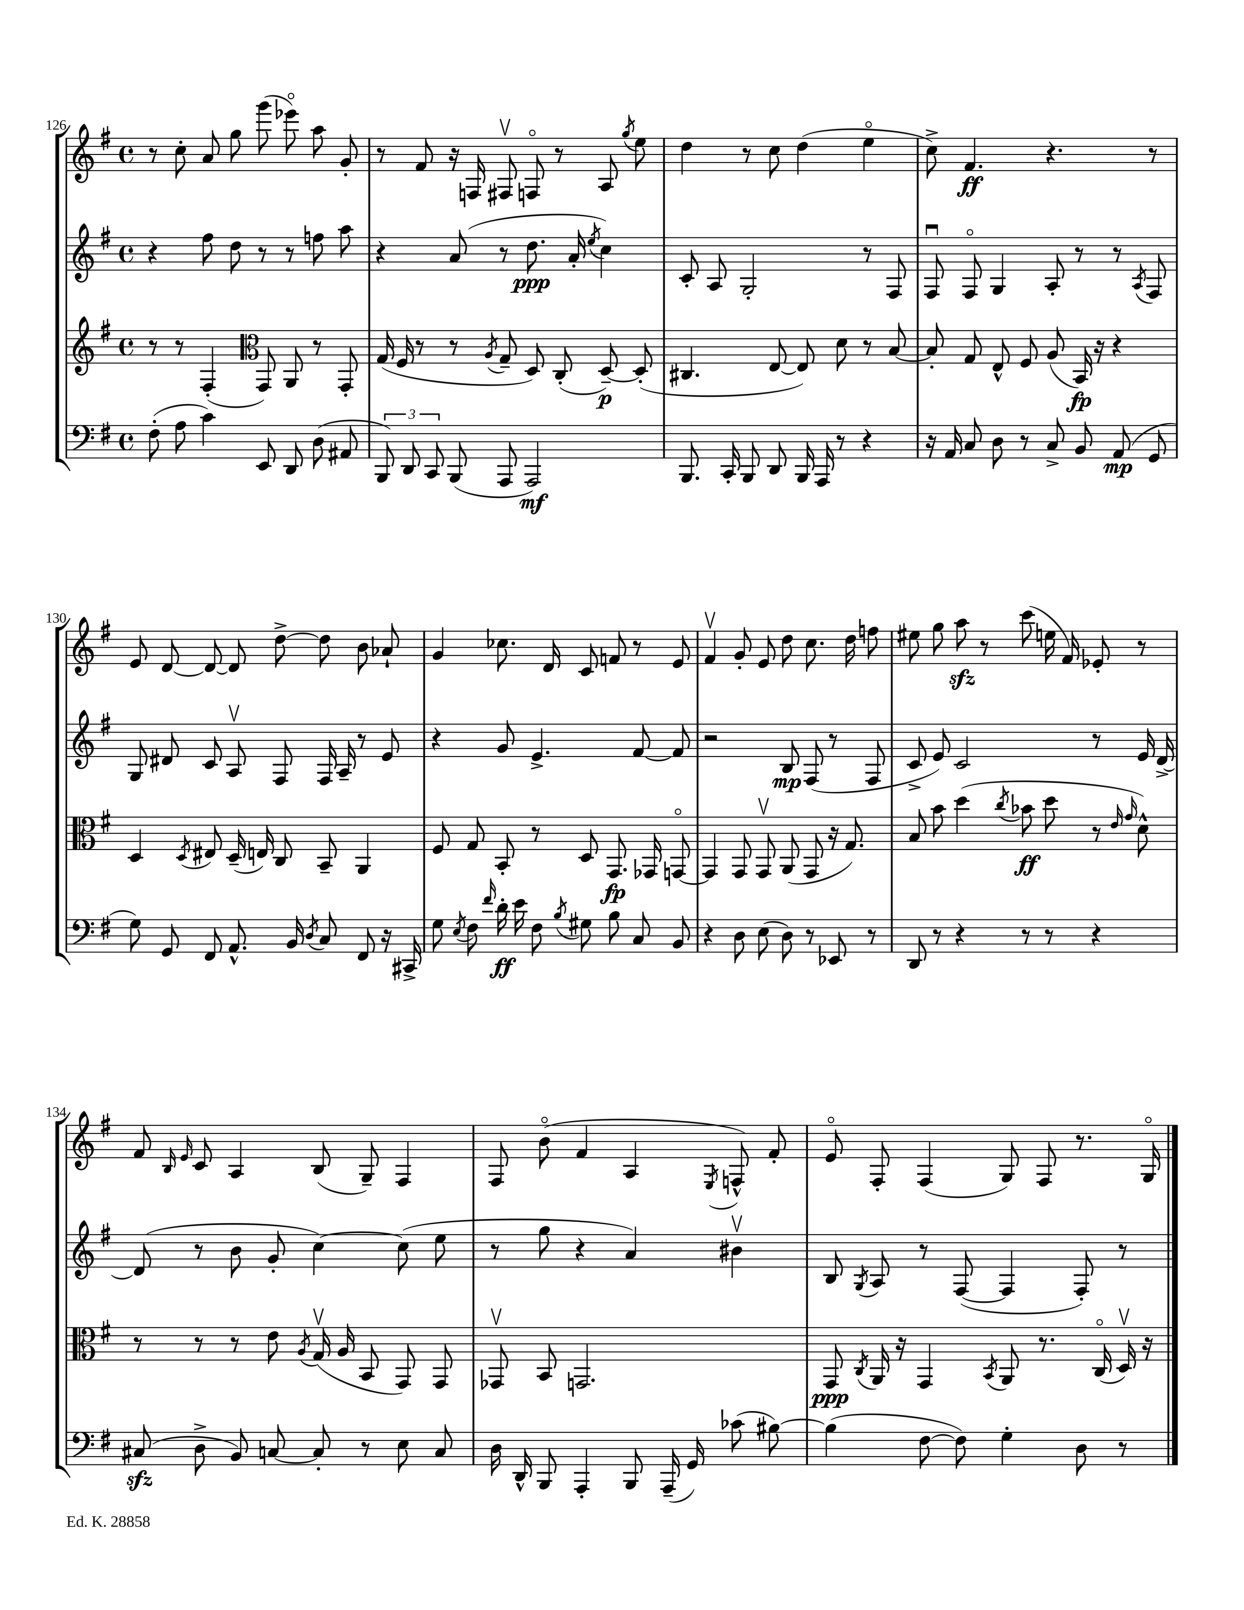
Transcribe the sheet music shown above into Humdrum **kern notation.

**kern	**kern	**kern	**kern
*staff4	*staff3	*staff2	*staff1
*clefF4	*clefG2	*clefG2	*clefG2
*k[f#]	*k[f#]	*k[f#]	*k[f#]
*M4/4	*M4/4	*M4/4	*M4/4
*met(c)	*met(c)	*met(c)	*met(c)
(8F#'\	8r	4r	8r
8A\	8r	.	8cc'\
4c\)	(4F#'/	8ff#\	8a/
.	.	8dd\	8gg\
*	*clefC3	*	*
8EE/	8GG/)	8r	(8ggg\
8DD/	8AA/	8r	8eee-o\)
(8D\	8r	8ff\	8aa\
8AA#/	8GG'/	8aa\	8g'/
=	=	=	=
12BBB/)	(16G/	4r	8r
.	16F#/	.	.
12DD/	.	.	.
.	8r	.	8f#/
12CC/	.	.	.
(8BBB/	8r	(8a/	16r
.	.	.	16F/
.	8qA/	.	.
8AAA/	8G~/	8r	8F#v/
2AAA/)	8D/)	8.dd\	8Fo/
.	(8C'/	.	8r
.	.	16a'/	.
.	.	8qee/	.
.	[8D~/)	4cc\)	8A/
.	.	.	8qgg/
.	(8D'/]	.	8ee\
=	=	=	=
8.BBB/	4.C#/	8c'/	4dd\
.	.	8A/	.
16CC'/	.	.	.
8BBB/	.	2G'/	8r
8DD/	[8E/	.	8cc\
16BBB/	8E/])	.	(4dd\
16AAA/	.	.	.
8r	8d\	.	.
4r	8r	8r	4eeo\
.	[8B/	8F#/	.
=	=	=	=
16r	8B'/]	8F#u/	8cc^\)
16AA/	.	.	.
8C/	8G/	8F#o/	4.f#/
8D\	8E^^/	4G/	.
8r	8F#/	.	.
8C^/	(8A/	8A'/	4.r
8BB/	16BB/)	8r	.
.	16r	.	.
(8AA/	4r	8r	.
.	.	8qA/	.
8GG/	.	8F#/	8r
=	=	=	=
8G\)	4D/	8G/	8e/
8GG/	.	8d#/	[8d/
.	8qD/	.	.
8FF#/	8E#/	8c/	8d/_
8.AA^^/	(16D~/	8Av/	8d/]
.	16E/)	.	.
.	8C/	8F#/	[8dd^\
16BB/	.	.	.
8qD/	.	.	.
8C/	8BB~/	16F#/	8dd\]
.	.	16A~/	.
8FF#/	4AA/	8r	8b\
16r	.	8e/	8a-`/
16CC#^/	.	.	.
=	=	=	=
8G\	8F#/	4r	4g/
8qE/	.	.	.
8F#\	8G/	.	.
16qqf#/	.	.	.
16d'\	8BB'/	8g/	8.cc-\
16e\	.	.	.
8F#\	8r	4.e^/	.
.	.	.	16d/
8qB/	.	.	.
8G#\	8D/	.	8c/
8B\	8.GG/	.	8f/
8C/	.	[8f#/	8r
.	16GG-/	.	.
8BB/	[8GGo/	8f#/]	8e/
=	=	=	=
4r	4GG/]	2r	4f#v/
8D\	8GG/	.	8g'/
(8E\	8GGv/	.	8e/
8D\)	(8AA/	8B/	8dd\
8r	8GG/	(8F#/	8.cc\
8EE-/	16r	8r	.
.	8.G/)	.	16dd\
8r	.	8F#/	8ff\
=	=	=	=
8DD/	8B/	8c^/	8ee#\
8r	8b\	8e/)	8gg\
4r	(4dd\	2c/	8aa\
.	.	.	8r
.	8qcc/	.	.
8r	8b-\	.	(8ccc\
8r	8dd\	.	16ee\
.	.	.	16f#/)
4r	8r	8r	8e-'/
.	16qqe/	.	.
.	16qqg/	.	.
.	8d^^\)	16e/	8r
.	.	[16d^/	.
=	=	=	=
(8C#/	8r	(8d/]	8f#/
.	.	.	16qqB/
.	.	.	16qqe/
8D^\	8r	8r	8c/
8BB/)	8r	8b\	4A/
[8C/	8e\	8g'/	.
.	8qA/	.	.
8C'/]	(16Gv/	[4cc\)	(8B/
.	16A/	.	.
8r	8BB/	.	8G~/)
8E\	8GG/)	(8cc\]	4F#/
8C/	8GG/	8ee\	.
=	=	=	=
16D\	8GG-v/	8r	8F#/
16DD^^/	.	.	.
8BBB/	8BB/	8gg\	(8bo\
4AAA'/	2.GG/	4r	4f#/
8BBB/	.	4a/)	4A/
(16AAA~/	.	.	.
16GG/)	.	.	.
.	.	.	8qE/
(8c-\	.	4b#v\	8F^^/)
[8B#\)	.	.	8f#'/
=	=	=	=
(4B#\]	8GG/	8B/	8eo/
.	8qC/	8qG/	.
.	16AA/	8A/	8F#'/
.	16r	.	.
[8F#\	4GG/	8r	(4F#/
8F#\])	.	([8F#/	.
.	8qBB/	.	.
4G'\	8AA/	4F#/]	8G/)
.	8.r	.	8F#/
8D\	.	8F#'/)	8.r
.	(16Co/	.	.
8r	16Dv/)	8r	.
.	16r	.	16Go/
==	==	==	==
*-	*-	*-	*-
